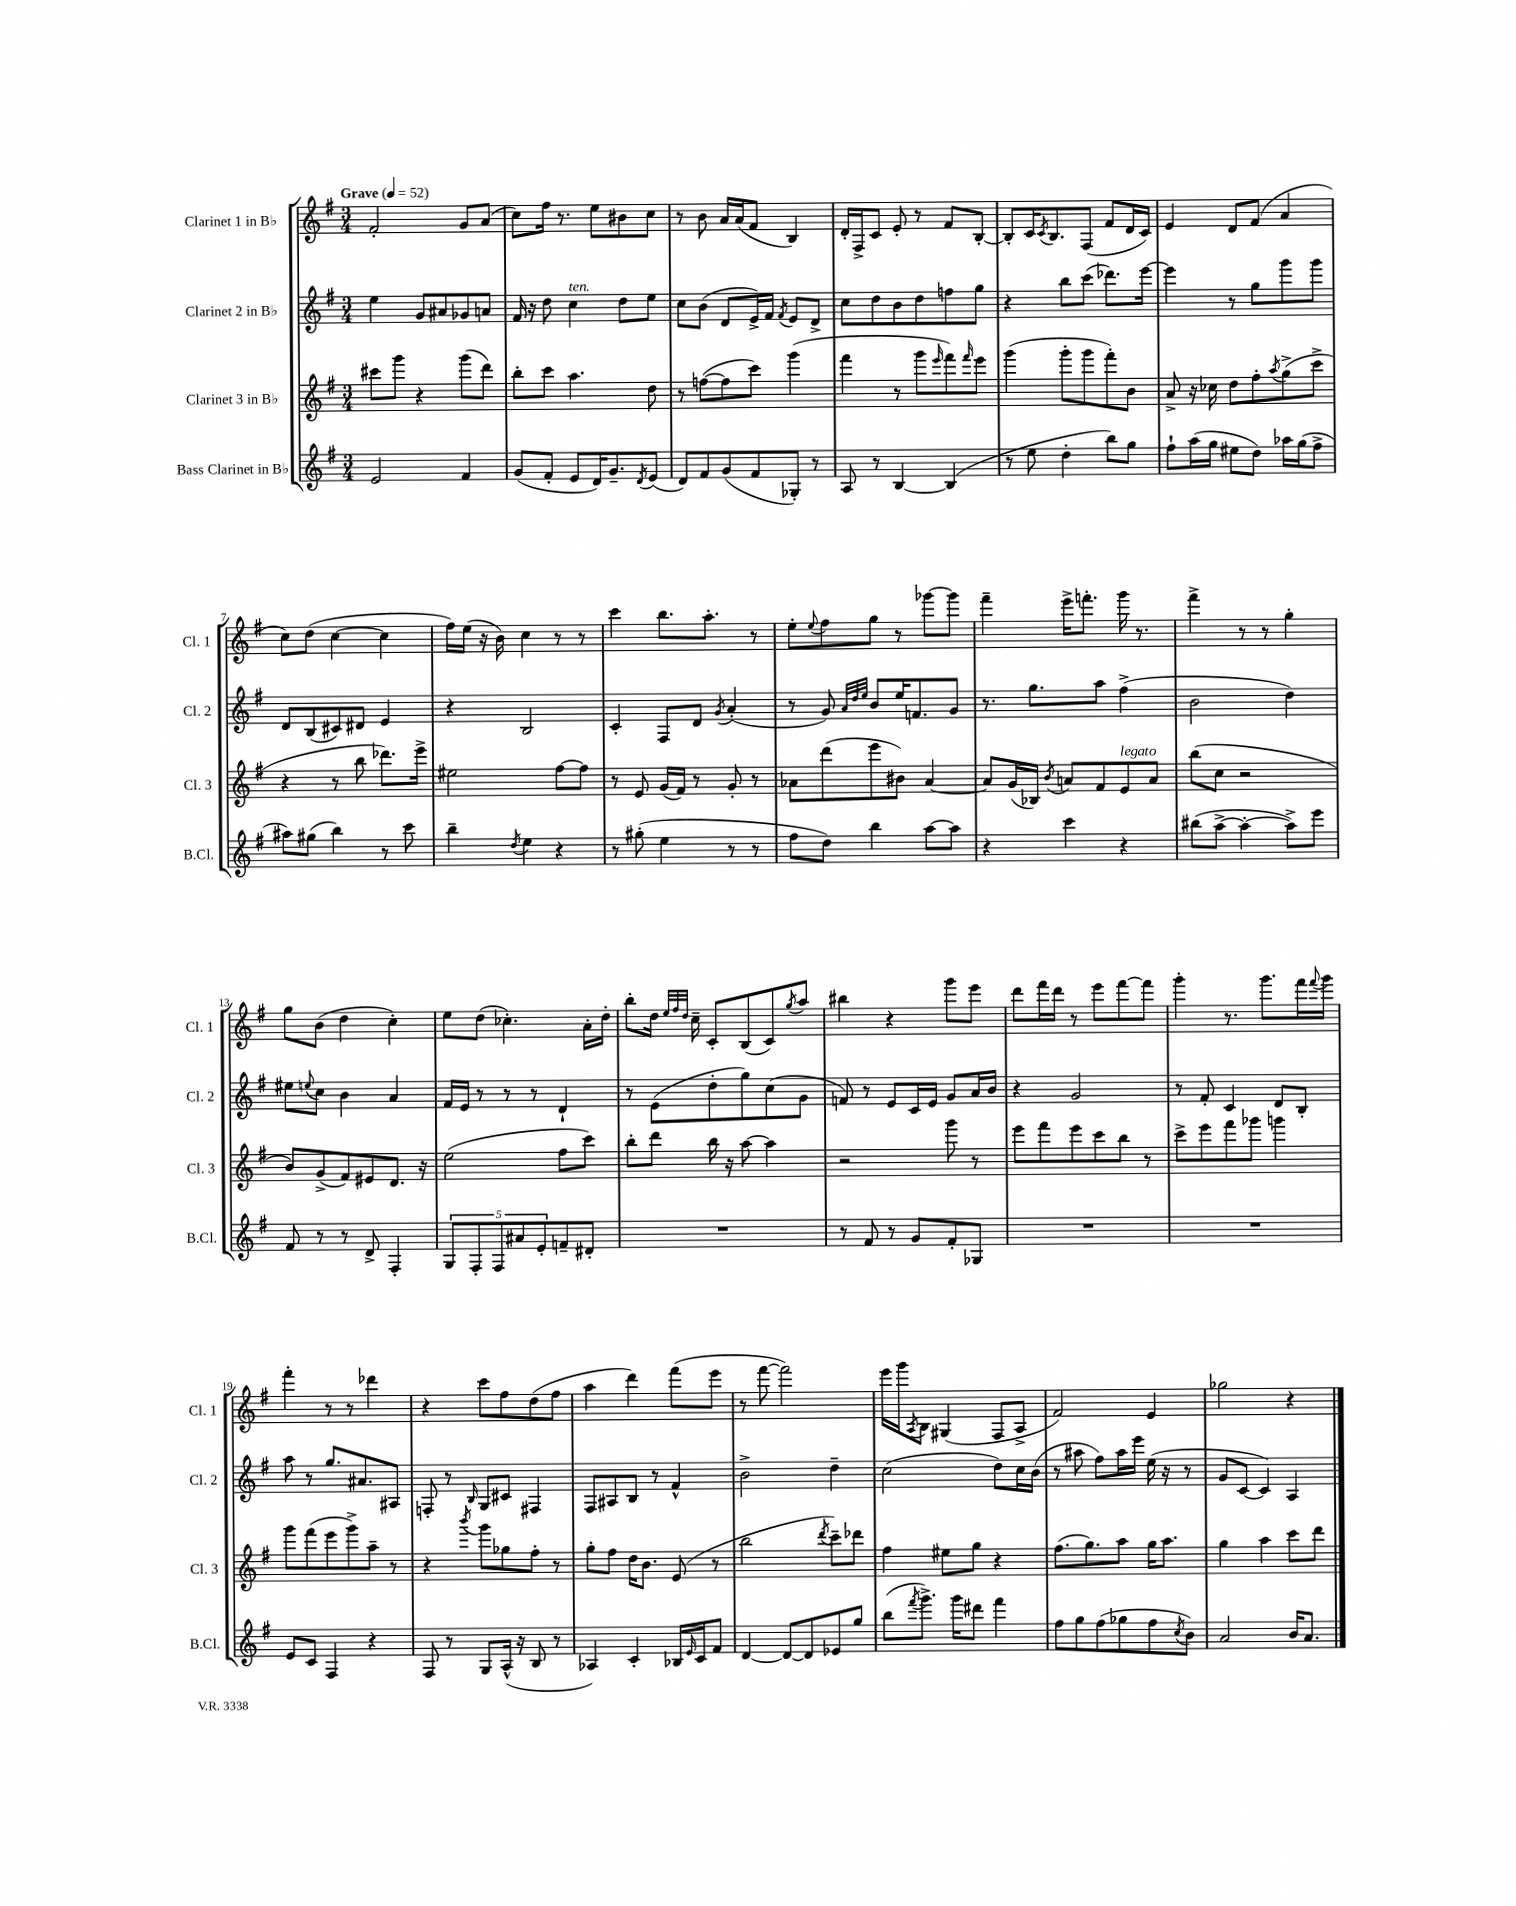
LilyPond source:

<<
\new StaffGroup <<
\new Staff = "s0" \with { instrumentName = "Clarinet 1 in Bb" shortInstrumentName = "Cl. 1" } {
    \clef treble \key g \major \numericTimeSignature \time 3/4 \tempo "Grave" 4 = 52
    fis'2-. g'8 a'8( |
    c''8) fis''16 r8. e''8 bis'8 c''8 |
    r8 b'8 a'16 a'16( fis'8 b4) |
    d'16-. fis16-> c'8 e'8-. r8 fis'8 b8~-. |
    b8-. c'16 \acciaccatura { c'8 } b8. fis8( fis'8 d'16 c'16) |
    e'4 d'8 fis'8( a'4 |
    c''8) d''8( c''4~ c''4 |
    fis''16) e''16( r16 b'16) c''4 r8 r8 |
    c'''4 b''8. a''8.-. r8 |
    e''8-. \appoggiatura { e''8 } fis''8 g''8 r8 ges'''8~ ges'''8 |
    fis'''4-- e'''16-> f'''8.-. g'''16 r8. |
    fis'''4-> r8 r8 g''4-. |
    g''8 b'8( d''4 c''4-.) |
    e''8 d''8( ces''4.-.) a'16-. d''16-. |
    b''8-. d''16 \grace { e''32 fis''32 d''32 } c''16-- c'8-. b8( c'8) \acciaccatura { g''8 } a''8 |
    bis''4 r4 g'''8 e'''8 |
    d'''8 fis'''16 d'''16 r8 e'''8 fis'''8~ fis'''8 |
    g'''4-. r8. g'''8. fis'''16 \appoggiatura { fis'''8 } g'''16 |
    fis'''4-. r8 r8 des'''4 |
    r4 c'''8 fis''8 d''8( fis''8 |
    a''4 d'''4) fis'''8( e'''8 |
    r8 fis'''8~ fis'''2) |
    e'''16 g'''16 \acciaccatura { a8 } b8 gis4( fis8 a8-> |
    fis'2) e'4 |
    ges''2 r4 \bar "|." |
}
\new Staff = "s1" \with { instrumentName = "Clarinet 2 in Bb" shortInstrumentName = "Cl. 2" } {
    \clef treble \key g \major \numericTimeSignature \time 3/4
    e''4 g'8 ais'8 ges'8 a'8 |
    fis'16 r16 d''8 c''4^\markup { \italic "ten." } d''8 e''8 |
    c''8 b'8( d'8 e'16->) fis'16 \acciaccatura { fis'8 } e'8 d'8-> |
    c''8 d''8 b'8 d''8 f''8 g''8 |
    r4 b''8 c'''8( des'''8.) e'''16~ |
    e'''4 r8 g''8 g'''8 g'''8 |
    d'8 b8( cis'8) dis'8 e'4 |
    r4 b2 |
    c'4-. fis8 d'8 \acciaccatura { g'8 } a'4-.( |
    r8 g'8) \grace { a'32 d''32 e''32 } b'8 e''16 f'8. g'8 |
    r8. g''8. a''8 fis''4->( |
    b'2 d''4) |
    eis''8 \appoggiatura { e''8 } c''8 b'4 a'4 |
    fis'16 e'16 r8 r8 r8 d'4-! |
    r8 e'8( d''8-. g''8) c''8( g'8 |
    f'8) r8 e'8 c'16 e'16 g'8 a'16 b'16 |
    r4 g'2 |
    r8 fis'8-. c'4 d'8 b8-. |
    a''8 r8 g''8. ais'8. ais8 |
    f8-. r8 \grace { b16 } g8 cis'8 fis4 |
    fis8 ais8 b8 r8 fis'4-^ |
    b'2-> d''4-- |
    c''2( d''8) c''16 b'16( |
    r8 ais''8 fis''8) ais''16 e'''16 e''16( r16 r8 |
    g'8 c'8~ c'4) a4 \bar "|." |
}
\new Staff = "s2" \with { instrumentName = "Clarinet 3 in Bb" shortInstrumentName = "Cl. 3" } {
    \clef treble \key g \major \numericTimeSignature \time 3/4
    cis'''8 g'''8 r4 g'''8( d'''8) |
    b''8-. c'''8 a''4. d''8 |
    r8 f''8~( f''8 c'''8) g'''4( |
    fis'''4 r8 g'''8 \grace { e'''16 } fis'''8) \grace { fis'''16 } e'''8 |
    g'''4( g'''8-. g'''8 fis'''8-.) b'8 |
    a'8-> r16 ces''16 d''8 fis''8-. \acciaccatura { a''8 } g''8->( c'''8-> |
    r4 r8 b''8 des'''8.) e'''16-> |
    eis''2 fis''8~ fis''8 |
    r8 e'8 g'16( fis'16) r8 g'8-. r8 |
    aes'8 d'''8( e'''8 bis'8) aes'4~ |
    aes'8 g'16( bes16) \acciaccatura { b'8 } a'8 fis'8 e'8^\markup { \italic "legato" } a'8 |
    b''8( c''8 r2 |
    b'8) g'8->( fis'8) eis'8 d'8. r16 |
    e''2( fis''8 c'''8) |
    b''8-. d'''8 b''16 r16 a''8~ a''4 |
    r2 g'''8 r8 |
    e'''8 fis'''8 e'''8 c'''8 b''8 r8 |
    c'''8-> e'''8 fis'''8 ges'''8 g'''4 |
    g'''8 fis'''8( e'''8 g'''8->) a''8-- r8 |
    r4 \acciaccatura { b'''8 } g'''8 ges''8 fis''8-. r8 |
    g''8-. fis''8 d''16 b'8. e'8( r8 |
    b''2 \acciaccatura { d'''8 } c'''8--) des'''8 |
    fis''4 eis''8 g''8 r4 |
    fis''8.( g''8.) a''8 g''16 a''8. |
    g''4 a''4 c'''8 d'''8 \bar "|." |
}
\new Staff = "s3" \with { instrumentName = "Bass Clarinet in Bb" shortInstrumentName = "B.Cl." } {
    \clef treble \key g \major \numericTimeSignature \time 3/4
    e'2 fis'4 |
    g'8( fis'8-. e'8 d'16) g'8.-- \acciaccatura { d'8 } e'8( |
    d'8) fis'8 g'8( fis'8 ges8-.) r8 |
    a8 r8 b4~ b4( |
    r8 e''8 d''4-. b''8) g''8 |
    fis''8-! a''16( g''16 eis''8 d''8) aes''16 g''16( fis''8-> |
    ais''8) gis''8( b''4) r8 c'''8 |
    b''4-- \acciaccatura { d''8 } e''4 r4 |
    r8 gis''8-.( e''4 r8 r8 |
    fis''8 d''8) b''4 a''8~ a''8 |
    r4 c'''4 r4 |
    bis''8( a''8~-> a''4~-. a''8->) e'''8 |
    fis'8 r8 r8 d'8-> fis4-. |
    \tuplet 5/4 { g8 fis8-. fis8 ais'8 e'8-. } f'8-- dis'8-. |
    R2. |
    r8 fis'8 r8 g'8 fis'8-. ges8 |
    R2. |
    R2. |
    e'8 c'8 fis4 r4 |
    fis8 r8 g8 a16-^( r16 b8 r8 |
    aes4) c'4-. bes16 \grace { e'16 } c'16 fis'8 |
    d'4~ d'8~ d'8 ees'8 g''8 |
    b''8( \acciaccatura { fis'''8 } g'''8.->) g'''16 dis'''8 fis'''4 |
    fis''8 g''8 fis''8( ges''8 fis''8 \acciaccatura { c''8 } b'8) |
    a'2 b'16 a'8. \bar "|." |
}
>>
>>
